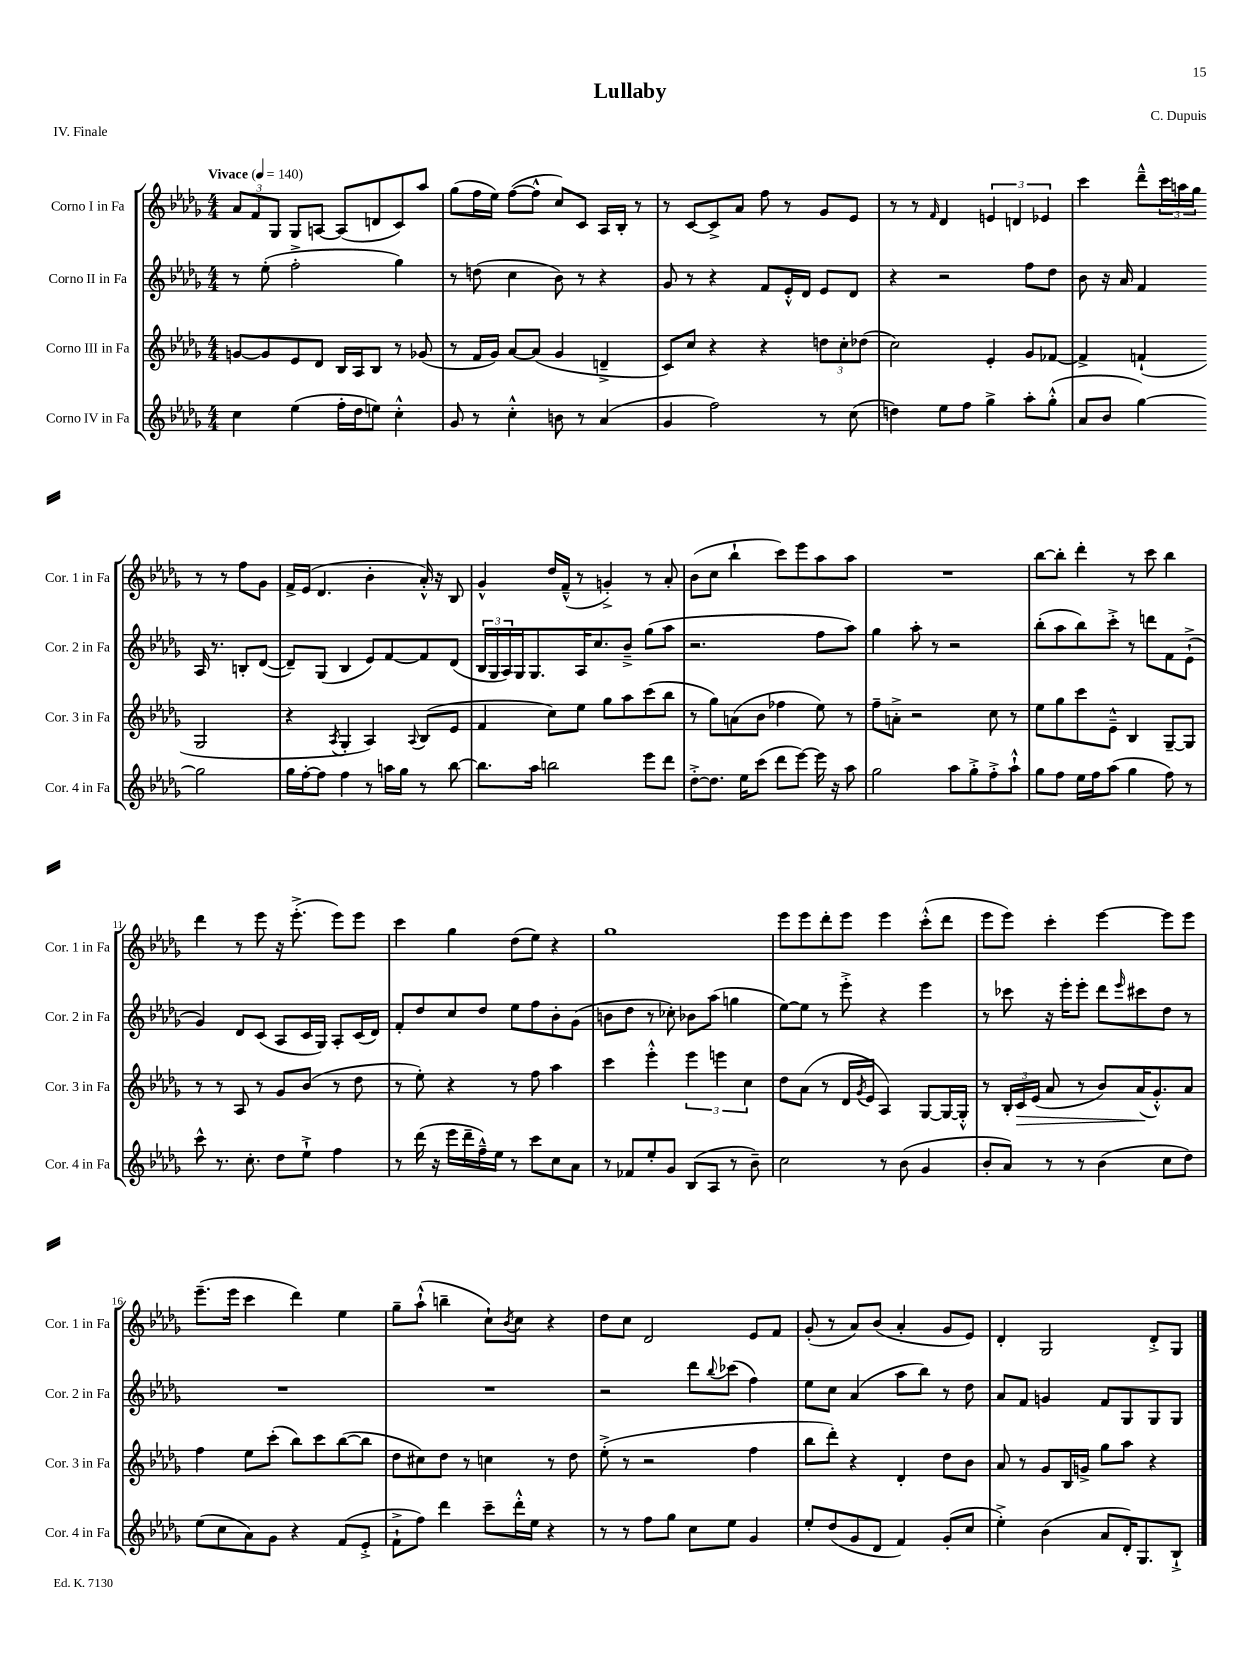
\header { title = "Lullaby" composer = "C. Dupuis" piece = "IV. Finale" }
<<
\new StaffGroup <<
\new Staff = "s0" \with { instrumentName = "Corno I in Fa" shortInstrumentName = "Cor. 1 in Fa" } {
    \clef treble \key des \major \numericTimeSignature \time 4/4 \tempo "Vivace" 4 = 140
    \tuplet 3/2 { aes'8 f'8 ges8 } ges8 a8~ a8( d'8 c'8) aes''8 |
    ges''8( f''16 ees''16) f''8~( f''8-^ c''8) c'8 aes16 bes16-. r8 |
    r8 c'8~ c'8-> aes'8 f''8 r8 ges'8 ees'8 |
    r8 r8 \grace { f'16 } des'4 \tuplet 3/2 { e'4 d'4 ees'4 } |
    c'''4 des'''8---^ \tuplet 3/2 { c'''16 a''16 ges''16 } r8 r8 f''8 ges'8 |
    f'16-> ees'16( des'4. bes'4-. aes'16-.-^) r16 bes8 |
    ges'4-^ des''16 f'16---^( r8 g'4-.->) r8 aes'8-. |
    bes'8( c''8 bes''4-! c'''8) ees'''8 aes''8 aes''8 |
    R1 |
    bes''8~ bes''8-. des'''4-. r8 c'''8 bes''4 |
    des'''4 r8 ees'''8 r16 ees'''8.-.->( ees'''8) ees'''8 |
    c'''4 ges''4 des''8( ees''8) r4 |
    ges''1 |
    ees'''8 ees'''8 des'''8-. ees'''8 ees'''4 c'''8-.-^( des'''8 |
    ees'''8 ees'''8) c'''4-. ees'''4~ ees'''8 ees'''8 |
    ees'''8.--( ees'''16 c'''4 des'''4) ees''4 |
    ges''8-- aes''8-!-^( b''4-- c''8-!) \acciaccatura { bes'8 } c''8 r4 |
    des''8 c''8 des'2 ees'8 f'8 |
    ges'8-.( r8 aes'8) bes'8( aes'4-. ges'8 ees'8) |
    des'4-. ges2 des'8-.-> ges8 \bar "|." |
}
\new Staff = "s1" \with { instrumentName = "Corno II in Fa" shortInstrumentName = "Cor. 2 in Fa" } {
    \clef treble \key des \major \numericTimeSignature \time 4/4
    r8 ees''8-.( f''2-.-> ges''4) |
    r8 d''8( c''4 bes'8) r8 r4 |
    ges'8 r8 r4 f'8 ees'16-.-^ des'16 ees'8 des'8 |
    r4 r2 f''8 des''8 |
    bes'8 r16 aes'16 f'4 aes16 r8. b8-. des'8~( |
    des'8--) ges8( bes4 ees'8) f'8~ f'8 des'8( |
    \tuplet 3/2 { bes16 ges16 aes16) } ges16 ges8. aes16 c''8. bes'8---> ges''8( aes''8 |
    r2. f''8 aes''8) |
    ges''4 aes''8-. r8 r2 |
    bes''8-.( aes''8 bes''8) c'''8-.-> r8 d'''8 f'8 ees'8-!->( |
    ges'4) des'8 c'8( aes8 c'16 ges16) aes8-. c'16( des'16) |
    f'8-. des''8 c''8 des''8 ees''8 f''8 bes'8-. ges'8( |
    b'8 des''8 r8 ces''8-.) bes'8 aes''8( g''4 |
    ees''8~) ees''8 r8 ees'''8-.-> r4 ees'''4 |
    r8 ces'''8 r16 ees'''16-. ees'''8-. des'''8 \grace { ees'''16 } cis'''8 des''8 r8 |
    R1 |
    R1 |
    r2 des'''8 \appoggiatura { bes''8 } ces'''8( f''4) |
    ees''8 c''8 aes'4( aes''8 bes''8) r8 des''8 |
    aes'8 f'8 g'4 f'8 ges8 ges8 ges8 \bar "|." |
}
\new Staff = "s2" \with { instrumentName = "Corno III in Fa" shortInstrumentName = "Cor. 3 in Fa" } {
    \clef treble \key des \major \numericTimeSignature \time 4/4
    g'8~ g'8 ees'8 des'8 bes16 aes16 bes8 r8 ges'8( |
    r8 f'16 ges'16) aes'8~ aes'8( ges'4 d'4---> |
    c'8) c''8 r4 r4 \tuplet 3/2 { d''8 c''8-. des''8( } |
    c''2) ees'4-. ges'8 fes'8~ |
    fes'4-> f'4-!( ges2 |
    r4 \acciaccatura { aes8 } ges4-. aes4) \appoggiatura { aes8 } bes8( ees'8 |
    f'4 c''8) ees''8 ges''8 aes''8 c'''8( bes''8 |
    r8 ges''8) a'8( bes'8 fes''4 ees''8) r8 |
    f''8-- a'8-.-> r2 c''8 r8 |
    ees''8 ges''8 c'''8 ees'8---^ bes4 ges8~-- ges8 |
    r8 r8 aes8 r8 ges'8 bes'8( r8 des''8 |
    r8 ees''8-.) r4 r8 f''8 aes''4 |
    c'''4 ees'''4-.-^ \tuplet 3/2 { ees'''4 e'''4 c''4 } |
    des''8 aes'8( r8 des'16 \acciaccatura { ges'8 } ees'16 aes4) ges8~ ges16~ ges16-.-^ |
    r8 \tuplet 3/2 { bes16-. c'16\> ees'16( } aes'8 r8 bes'8) aes'16\!( ges'8.-.-^) aes'8 |
    f''4 ees''8 c'''8-.( bes''8) c'''8 bes''8~( bes''8 |
    des''8 cis''8) des''8 r8 c''4 r8 des''8 |
    ees''8-.->( r8 r2 f''4 |
    bes''8 des'''8-.) r4 des'4-. des''8 bes'8 |
    aes'8 r8 ges'8 bes16 g'16-> ges''8 aes''8 r4 \bar "|." |
}
\new Staff = "s3" \with { instrumentName = "Corno IV in Fa" shortInstrumentName = "Cor. 4 in Fa" } {
    \clef treble \key des \major \numericTimeSignature \time 4/4
    c''4 ees''4( f''16-. des''16 e''8) c''4-.-^ |
    ges'8 r8 c''4-.-^ b'8 r8 aes'4( |
    ges'4 f''2) r8 c''8( |
    d''4) ees''8 f''8 ges''4-> aes''8-. ges''8-.-^( |
    aes'8 bes'8 ges''4~) ges''2 |
    ges''16 f''16~-. f''8 f''4 r8 a''16 ges''16 r8 bes''8~ |
    bes''8. aes''16 b''2 ees'''8 des'''8 |
    des''8~-.-> des''8. ees''16 c'''8( des'''8 ees'''8~) ees'''16 r16 aes''8 |
    ges''2 aes''8 ges''8-.-> f''8-.-> aes''8-!-^ |
    ges''8 f''8 ees''16 f''16 aes''8( ges''4 f''8) r8 |
    c'''8-^ r8. c''8.-. des''8 ees''8-!-> f''4 |
    r8 des'''16( r16 ees'''16 des'''16-- f''16---^) ees''16 r8 c'''8 c''8 aes'8 |
    r8 fes'8 ees''8-. ges'8 bes8( aes8 r8 bes'8--) |
    c''2 r8 bes'8( ges'4 |
    bes'8-. aes'8) r8 r8 bes'4( c''8 des''8) |
    ees''8( c''8 aes'8) ges'8 r4 f'8( ees'8-.-> |
    f'8-!-> f''8) des'''4 c'''8-- des'''16-.-^ ees''16 r4 |
    r8 r8 f''8 ges''8 c''8 ees''8 ges'4 |
    ees''8-. des''8( ges'8 des'8 f'4) ges'8-.( c''8 |
    ees''4-.->) bes'4( aes'8 des'16-.) ges8. bes8-!-> \bar "|." |
}
>>
>>
